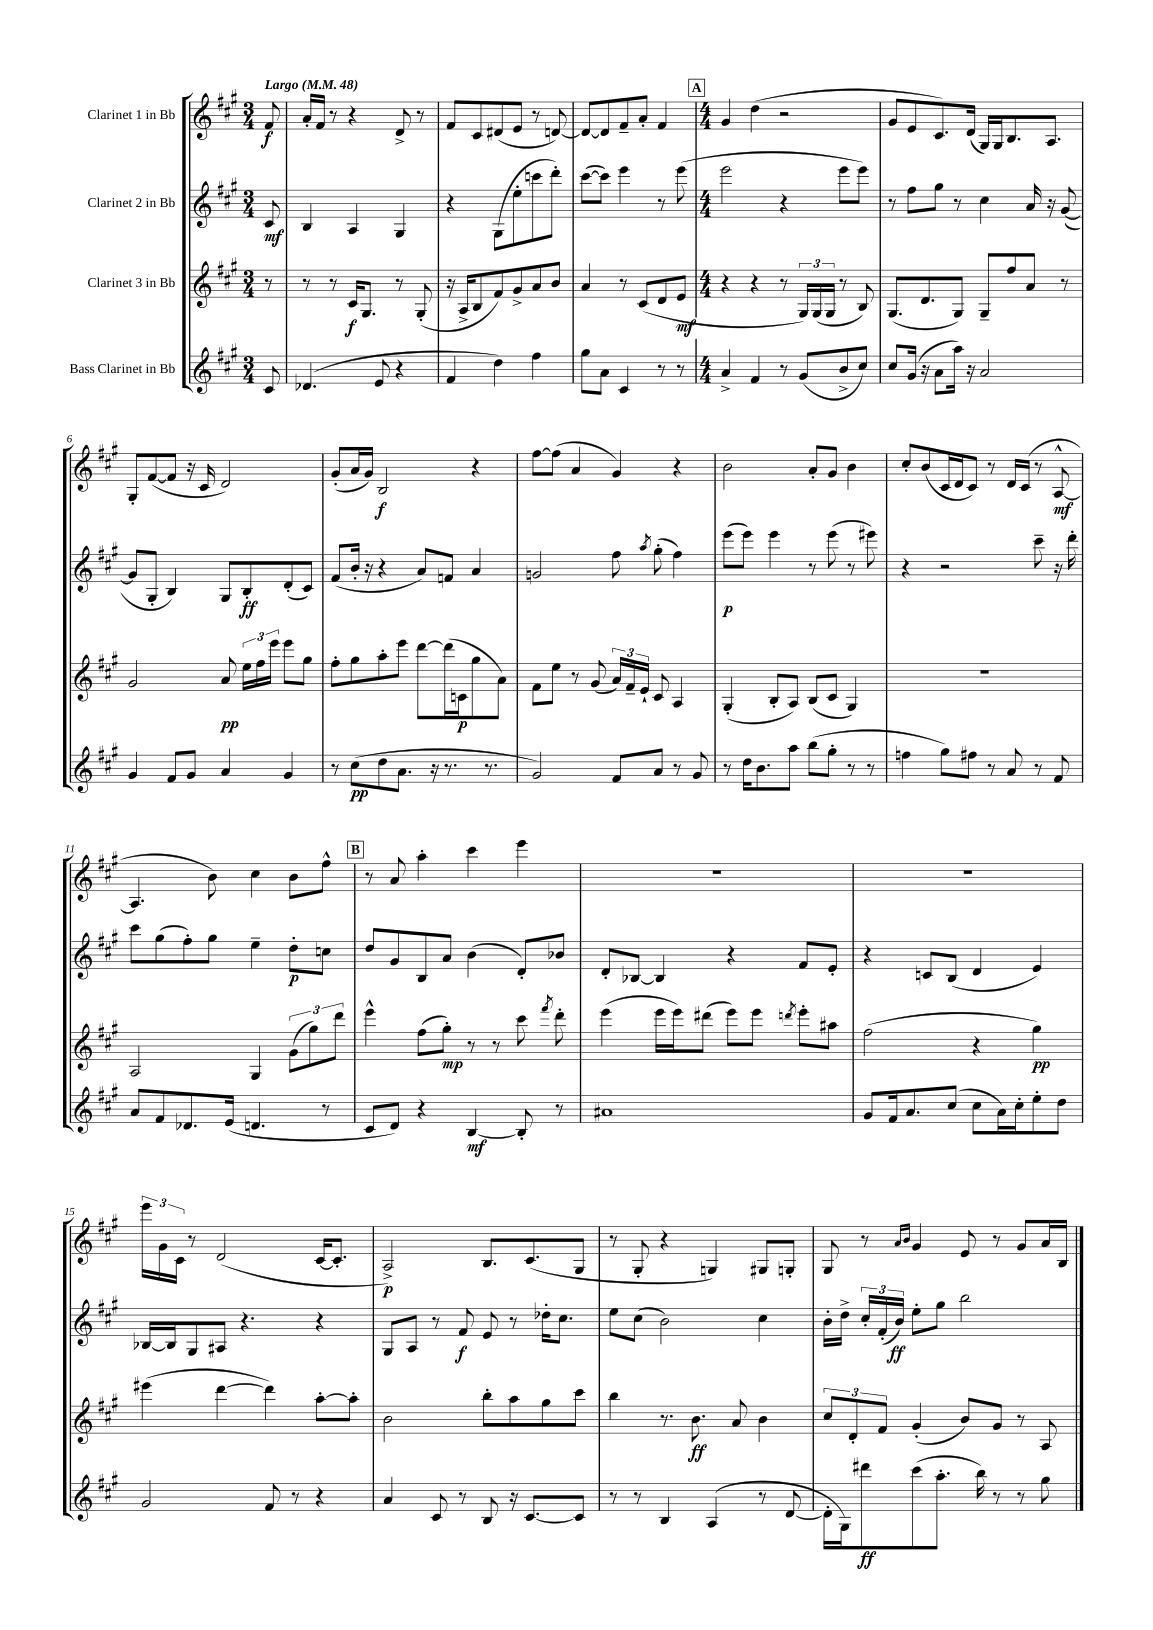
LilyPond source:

<<
\new StaffGroup <<
\new Staff = "s0" \with { instrumentName = "Clarinet 1 in Bb" } {
    \clef treble \key a \major \numericTimeSignature \time 3/4 \partial 8 \tempo "Largo" 4 = 48
    \autoBeamOff fis'8\f |
    a'16[-. fis'16] r8 r4 d'8-> r8 |
    fis'8[ cis'8 dis'8( e'8] r8 d'8~) |
    d'8[~ d'8 fis'8-- a'8]-. fis'4 |
    \mark \markup { \box "A" } \numericTimeSignature \time 4/4 gis'4 d''4( r2 |
    gis'8[ e'8 cis'8.) d'16]( gis16[) gis16 b8. a8.] |
    gis8[-. fis'8~( fis'8] r16 cis'16 d'2) |
    gis'8[-.( a'16 gis'16]) b2\f r4 |
    fis''8[~ fis''8]( a'4 gis'4) r4 |
    b'2 a'8[-. gis'8] b'4 |
    cis''8[-. b'8( cis'16 d'16 cis'8]) r8 d'16[ cis'16]( r8 a8~-^\mf |
    a4. b'8) cis''4 b'8[ fis''8]-^ |
    \mark \markup { \box "B" } r8 a'8 a''4-. cis'''4 e'''4 |
    R1 |
    R1 |
    \tuplet 3/2 { e'''16[ gis'16 cis'16] } r8 d'2( cis'16[~ cis'8.]-. |
    a2->\p) b8.[ cis'8.( gis8] |
    r8 gis8-. r4 g4) gis8[ g8]-. |
    gis8 r8 \grace { a'16[ b'16] } gis'4 e'8 r8 gis'8[ a'16 b16] \bar "|." |
}
\new Staff = "s1" \with { instrumentName = "Clarinet 2 in Bb" } {
    \clef treble \key a \major \numericTimeSignature \time 3/4 \partial 8
    \autoBeamOff cis'8\mf |
    b4 a4 gis4 |
    r4 gis8[( e''8-. c'''8 d'''8]-.) |
    cis'''8[~( cis'''8]) e'''4 r8 e'''8( |
    \mark \markup { \box "A" } \numericTimeSignature \time 4/4 e'''2 r4 e'''8[ e'''8]) |
    r8 fis''8[ gis''8] r8 cis''4 a'16 r16 gis'8~( |
    gis'8[ gis8]-. b4) gis8[ b8-.\ff d'8-.( cis'8]) |
    fis'8[( b'16]-. r16 r4 a'8[) f'8] a'4 |
    g'2 fis''8 \acciaccatura { a''8 } gis''8-.( fis''4) |
    e'''8[\p( e'''8]) e'''4 r8 e'''8( r8 eis'''8) |
    r4 r2 cis'''8-- r16 d'''16-. |
    cis'''8[ gis''8( fis''8-.) gis''8] e''4-- d''8[-.\p c''8] |
    \mark \markup { \box "B" } d''8[ gis'8 b8 a'8] b'4( d'8[-.) bes'8] |
    d'8[-. bes8]~ bes4 r4 fis'8[ e'8]-. |
    r4 c'8[ b8]( d'4 e'4) |
    bes16[~ bes16 gis8 ais8] r4. r4 |
    gis8[ a8] r8 fis'8\f e'8 r8 des''16[-. cis''8.] |
    e''8[ cis''8]( b'2) cis''4 |
    b'16[-. d''16]-> \tuplet 3/2 { cis''16[-. fis'16-.( b'16]\ff) } e''8[-. gis''8] b''2 \bar "|." |
}
\new Staff = "s2" \with { instrumentName = "Clarinet 3 in Bb" } {
    \clef treble \key a \major \numericTimeSignature \time 3/4 \partial 8
    \autoBeamOff r8 |
    r8 r8 cis'16[\f gis8.] r8 gis8-.( |
    r16 a16[-> b8 fis'8) gis'8-> a'8 b'8] |
    a'4 r8 cis'8[( d'8 e'8]\mf |
    \mark \markup { \box "A" } \numericTimeSignature \time 4/4 r4 r4 r8 \tuplet 3/2 { gis16[) gis16( gis16] } r8 b8) |
    gis8.[( d'8. gis8]) gis8[-- fis''8 a'8] r8 |
    gis'2 a'8\pp \tuplet 3/2 { e''16[ fis''16 e'''16] } e'''8[ gis''8] |
    fis''8[-. gis''8 a''8-. e'''8] d'''8[~ d'''16( c'16\p gis''8 a'8]) |
    fis'8[ e''8] r8 gis'8( \tuplet 3/2 { a'16[) fis'16-- e'16]-! } cis'8 a4 |
    gis4-.( b8[-. a8]) b8[( cis'8] gis4) |
    r1 |
    a2 gis4 \tuplet 3/2 { gis'8[( gis''8) d'''8] } |
    \mark \markup { \box "B" } e'''4-^ fis''8[( gis''8]-.\mp) r8 r8 cis'''8 \acciaccatura { fis'''8 } d'''8-. |
    e'''4( e'''16[ e'''16) dis'''8]( e'''8[) e'''8] \acciaccatura { d'''8 } e'''8[-. ais''8] |
    fis''2( r4 gis''4\pp) |
    eis'''4( d'''4~ d'''4) a''8[~-. a''8]-. |
    b'2 b''8[-. a''8 gis''8 cis'''8] |
    b''4 r8. b'8.\ff a'8 b'4 |
    \tuplet 3/2 { cis''8[ d'8-. fis'8] } gis'4-.( b'8[) gis'8] r8 a8 \bar "|." |
}
\new Staff = "s3" \with { instrumentName = "Bass Clarinet in Bb" } {
    \clef treble \key a \major \numericTimeSignature \time 3/4 \partial 8
    \autoBeamOff cis'8 |
    des'4.( e'8 r4 |
    fis'4 d''4) fis''4 |
    gis''8[ a'8] cis'4 r8 r8 |
    \mark \markup { \box "A" } \numericTimeSignature \time 4/4 a'4-> fis'4 r8 gis'8[( b'8-> cis''8]) |
    cis''8[ gis'16]( r16 a'8[ a''16]) r16 a'2 |
    gis'4 fis'8[ gis'8] a'4 gis'4 |
    r8 cis''8[\pp( d''8 a'8.] r16 r8. r8. |
    gis'2) fis'8[ a'8] r8 gis'8 |
    r8 d''16[ b'8. a''8] b''8[( gis''8]-. r8 r8 |
    f''4 gis''8[) fis''8] r8 a'8 r8 fis'8 |
    a'8[ fis'8 des'8. e'16]( d'4. r8 |
    \mark \markup { \box "B" } cis'8[ d'8]) r4 b4~\mf b8-. r8 |
    ais'1 |
    gis'8[ fis'16 a'8. cis''8]( cis''8[ a'16) cis''16-. e''8-. d''8] |
    gis'2 fis'8 r8 r4 |
    a'4 cis'8 r8 b8 r16 cis'8.[~ cis'8] |
    r8 r8 b4 a4( r8 d'8~ |
    d'16[-. gis16) dis'''8\ff cis'''8( a''8.]-. b''16) r8 r8 gis''8 \bar "|." |
}
>>
>>
